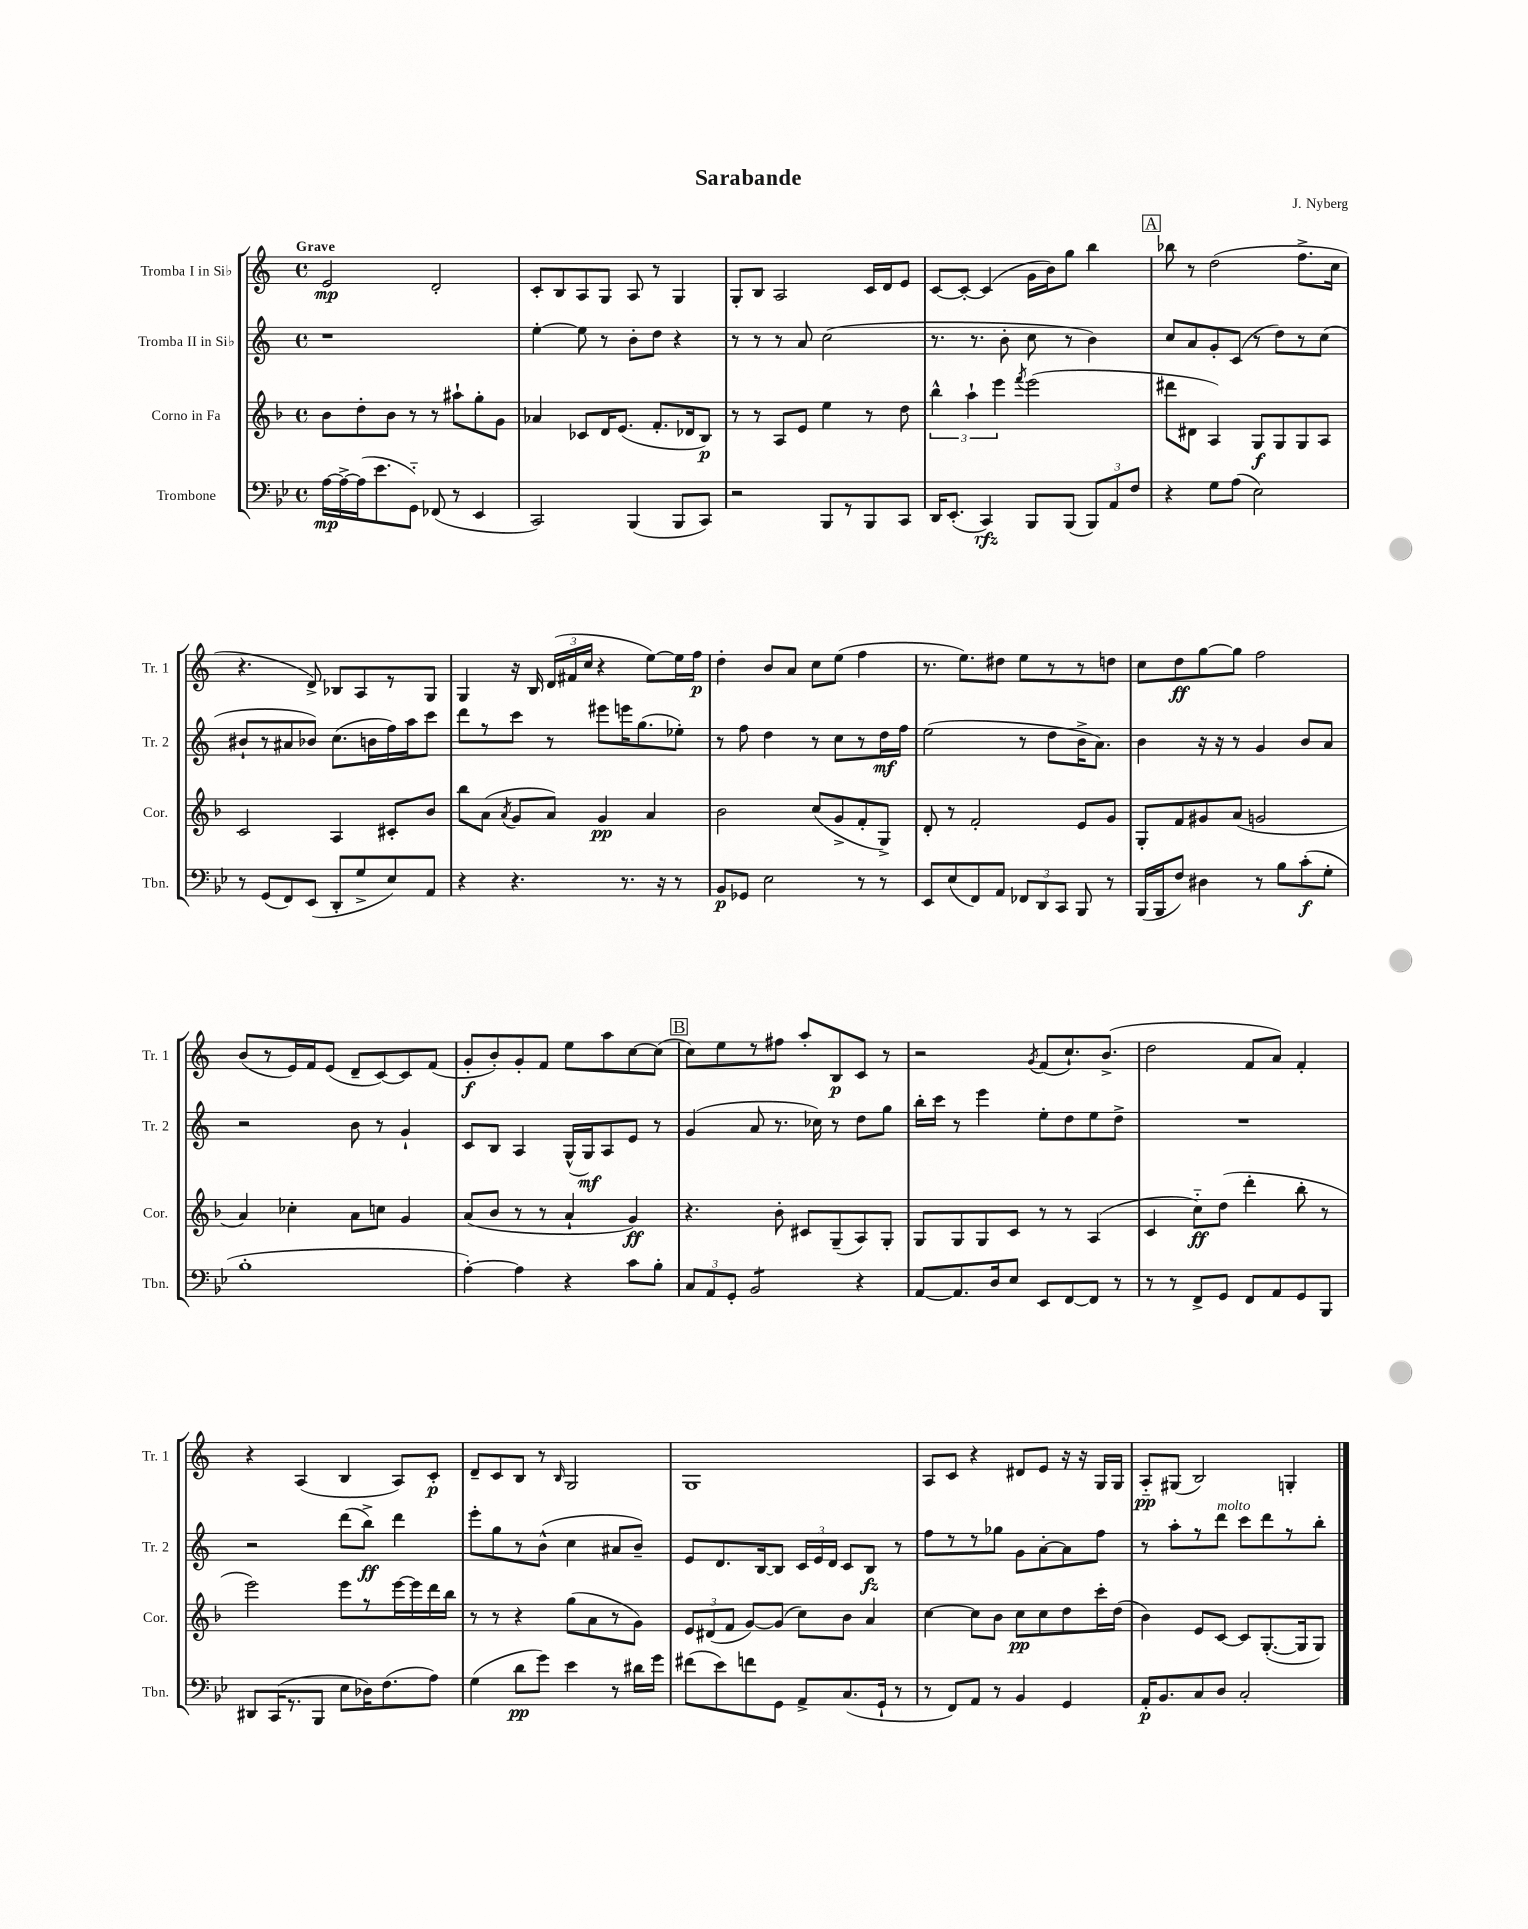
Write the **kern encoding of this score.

**kern	**kern	**kern	**kern
*staff4	*staff3	*staff2	*staff1
*clefF4	*clefG2	*clefG2	*clefG2
*k[b-e-]	*k[b-]	*k[]	*k[]
*M4/4	*M4/4	*M4/4	*M4/4
*met(c)	*met(c)	*met(c)	*met(c)
[16A	8b-	1r	2e
16A^_	.	.	.
(16A]	8dd'	.	.
8.e-	.	.	.
.	8b-	.	.
8GG'~)	8r	.	.
(8FF-	8r	.	2d'
8r	8aa#`	.	.
4EE-	8gg'	.	.
.	8g	.	.
=	=	=	=
2CC)	4a-	[4ee'	8c'
.	.	.	8B
.	8c-	8ee]	8A
.	16d	8r	8G
.	(8.e	.	.
(4BBB-	.	8b'	8A
.	8.f'	8dd	8r
8BBB-	.	4r	4G
.	16d-	.	.
8CC)	8B-)	.	.
=	=	=	=
2r	8r	8r	8G'
.	8r	8r	8B
.	8A	8r	2A
.	8e	8a	.
8BBB-	4ee	(2cc	.
8r	.	.	.
8BBB-	8r	.	16c
.	.	.	16d
8CC	8dd	.	8e
=	=	=	=
16DD	6bb-^^	8.r	[8c
(8.EE-'	.	.	.
.	.	.	8c'_
.	6aa`	.	.
.	.	8.r	.
4CC)	.	.	(4c]
.	6eee	.	.
.	.	8b'	.
.	8qfff	.	.
8BBB-	(2eee	8cc	16g
.	.	.	16b)
(8BBB-	.	8r	8gg
12BBB-)	.	4b)	4bb
12AA	.	.	.
12F	.	.	.
=	=	=	=
4r	8ddd#	8cc	8bb-
.	8d#	8a	8r
8G	4A)	8g'	(2dd
(8A	.	(8c	.
2E-)	8G	8r	.
.	8G	8dd)	.
.	8G	8r	8.ff^
.	8A	(8cc	.
.	.	.	16cc
=	=	=	=
8r	2c	8b#`	4.r
(8GG	.	8r	.
8FF)	.	8a#	.
(8EE-	.	8b-)	8d^)
8DD'	4A	(8.cc	8B-
8G^	.	.	8A
.	.	16b	.
8E-)	8c#'	16ff)	8r
.	.	16aa	.
8AA	8b-	8ccc	8G
=	=	=	=
4r	8bb-	8ddd	4G
.	(8a	8r	.
.	8qa	.	.
4.r	8g	8ccc	16r
.	.	.	16B
.	8a)	8r	(24d
.	.	.	24f#
.	.	.	24cc
.	4g	8eee#	4r
8.r	.	16eee	.
.	.	(8.gg	.
.	4a	.	[8ee)
16r	.	.	.
8r	.	8ee-')	16ee]
.	.	.	16ff
=	=	=	=
8BB-	2b-	8r	4dd'
8GG-	.	8ff	.
2E-	.	4dd	8b
.	.	.	8a
.	(8cc	8r	8cc
.	8g^	8cc	(8ee
8r	8f'	8r	4ff
8r	8G^)	16dd	.
.	.	16ff	.
=	=	=	=
8EE-	8d'	(2ee	8.r
(8E-	8r	.	.
.	.	.	8.ee)
8FF)	2f'	.	.
8AA	.	.	8dd#
12FF-	.	8r	8ee
12DD	.	.	.
.	.	8dd	8r
12CC	.	.	.
8BBB-	8e	16b^	8r
.	.	8.a)	.
8r	8g	.	8dd
=	=	=	=
(16BBB-	8G'	4b	8cc
16BBB-	.	.	.
8F)	8f	.	8dd
4D#	8g#	16r	[8gg
.	.	16r	.
.	(8a	8r	8gg]
8r	2g	4g	2ff
8B-	.	.	.
(8c'	.	8b	.
8G'	.	8a	.
=	=	=	=
1B-'	4a)	2r	(8b
.	.	.	8r
.	4cc-'	.	16e)
.	.	.	16f
.	.	.	(8e
.	8a	8b	8d~
.	8cc	8r	[8c)
.	4g	4g`	8c]
.	.	.	(8f
=	=	=	=
[4A')	(8a	8c	8g'
.	8b-	8B	8b')
4A]	8r	4A	8g'
.	8r	.	8f
4r	4a`	(16G^^	8ee
.	.	16G)	.
.	.	8A	8aa
8c	4g)	8e	[8cc
8B-'	.	8r	(8cc]
=	=	=	=
12C	4.r	(4g	8cc)
12AA	.	.	.
.	.	.	8ee
12GG'	.	.	.
2BB-	.	8a	8r
.	8b-'	8.r	8ff#
.	8c#	.	8aa'
.	.	16cc-)	.
.	(8G~	8r	8B
4r	8A)	8dd	8c
.	8G'	8gg	8r
=	=	=	=
[8AA	8G	16bb'	2r
.	.	16ccc	.
8.AA]	8G	8r	.
.	8G	4eee	.
16D	.	.	.
8E-	8c	.	.
.	.	.	8qg
8EE-	8r	8ee'	(8f
[8FF	8r	8dd	8.cc`)
8FF]	(4A	8ee	.
.	.	.	(8.b^
8r	.	8dd^	.
=	=	=	=
8r	4c	1r	2dd
8r	.	.	.
8FF^	8cc'~)	.	.
8GG	(8dd	.	.
8FF	4ddd'	.	8f
8AA	.	.	8a)
8GG	8bb-'	.	4f'
8BBB-	8r	.	.
=	=	=	=
8DD#	2eee)	2r	4r
(16CC	.	.	.
8.r	.	.	.
.	.	.	(4A
8BBB-	.	.	.
8E-	8eee	(8ddd	4B
16D-)	8r	8bb^)	.
(8.F	.	.	.
.	[16eee	4ddd	8A)
.	16eee]	.	.
8A)	16ddd	.	8c'
.	16bb-	.	.
=	=	=	=
(4G	8r	8eee'	8d~
.	8r	8gg	8c
8d	4r	8r	8B
8g)	.	(8b^^	8r
.	.	.	16qqB
4e-	(8gg	4cc	2G
.	8a	.	.
8r	8r	8a#	.
16d#	8g)	8b~)	.
16g	.	.	.
=	=	=	=
(8f#	12e	8e	1G
.	(12d#	.	.
8e-)	.	8.d	.
.	12f	.	.
8f	[8g)	.	.
.	.	[16B	.
8GG	(8g]	8B]	.
8AA^	8cc)	24c	.
.	.	24e	.
.	.	24d	.
(8.C	8b-	8c	.
.	4a	8B	.
16GG`	.	.	.
8r	.	8r	.
=	=	=	=
8r	[4cc	8ff	8A
8FF)	.	8r	8c
8AA	8cc]	8r	4r
8r	8b-	8gg-	.
4BB-	8cc	8g	8d#
.	8cc	[8a'	8e
4GG	8dd	8a]	16r
.	.	.	16r
.	16ccc'	8ff	16G
.	(16dd	.	16G
=	=	=	=
16AA'	4b-)	8r	8A'~
8.BB-	.	.	.
.	.	8aa'	(8G#
8C	8e	8r	2B)
8D	[8c	8ddd	.
2C'	8c]	8ccc	.
.	([8.G'	8ddd	.
.	.	8r	4G'
.	16G]	.	.
.	8G)	8bb'	.
==	==	==	==
*-	*-	*-	*-
